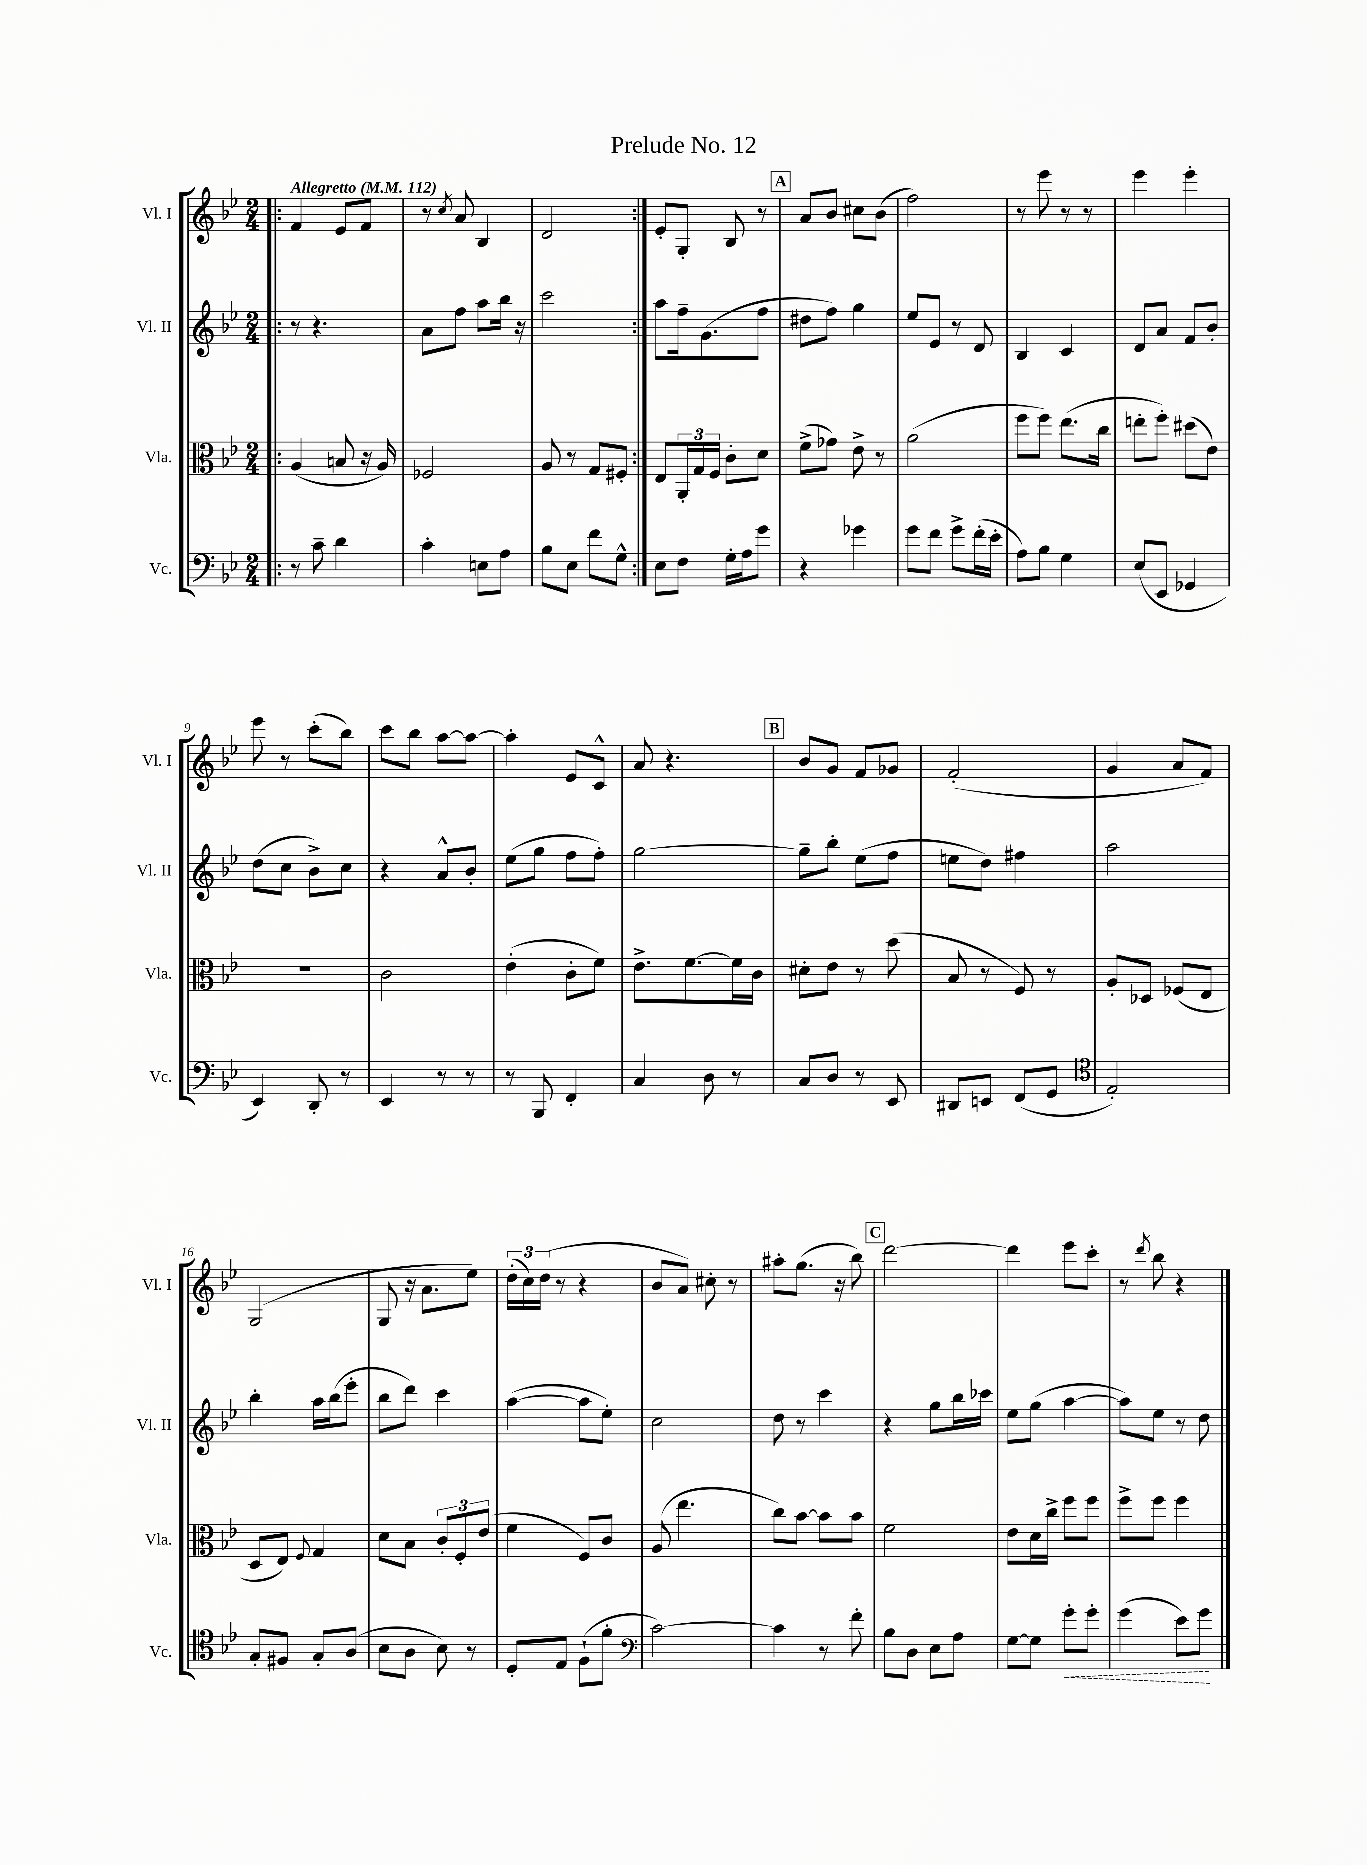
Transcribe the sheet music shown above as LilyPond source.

\header { title = "Prelude No. 12" }
<<
\new StaffGroup <<
\new Staff = "s0" \with { instrumentName = "Vl. I" shortInstrumentName = "Vl. I" } {
    \clef treble \key bes \major \numericTimeSignature \time 2/4 \tempo "Allegretto" 4 = 112
    \repeat volta 2 { \bar ".|:" f'4 ees'8 f'8 |
    r8 \acciaccatura { c''8 } a'8 bes4 |
    d'2 | }
    ees'8-. g8-. bes8 r8 |
    \mark \markup { \box "A" } a'8 bes'8 cis''8 bes'8( |
    f''2) |
    r8 ees'''8 r8 r8 |
    ees'''4 ees'''4-. |
    ees'''8 r8 c'''8-.( bes''8) |
    c'''8 bes''8 a''8~ a''8~ |
    a''4-. ees'8 c'8-^ |
    a'8 r4. |
    \mark \markup { \box "B" } bes'8 g'8 f'8 ges'8 |
    f'2-.( |
    g'4 a'8 f'8) |
    g2( |
    g8 r16 a'8. ees''8) |
    \tuplet 3/2 { d''16-.( c''16) d''16( } r8 r4 |
    bes'8 a'8) cis''8-. r8 |
    ais''8-. g''8.( r16 bes''8) |
    \mark \markup { \box "C" } d'''2~ |
    d'''4 ees'''8 c'''8-. |
    r8 \acciaccatura { d'''8 } bes''8 r4 \bar "|." |
}
\new Staff = "s1" \with { instrumentName = "Vl. II" shortInstrumentName = "Vl. II" } {
    \clef treble \key bes \major \numericTimeSignature \time 2/4
    \repeat volta 2 { \bar ".|:" r8 r4. |
    a'8 f''8 a''8 bes''16 r16 |
    c'''2 | }
    a''8 f''16-- g'8.( f''8 |
    \mark \markup { \box "A" } dis''8 f''8) g''4 |
    ees''8 ees'8 r8 d'8 |
    bes4 c'4 |
    d'8 a'8 f'8 bes'8-. |
    d''8( c''8 bes'8->) c''8 |
    r4 a'8-^ bes'8-. |
    ees''8( g''8 f''8 f''8-.) |
    g''2~ |
    \mark \markup { \box "B" } g''8-- bes''8-. ees''8( f''8 |
    e''8 d''8) fis''4 |
    a''2 |
    bes''4-. a''16 bes''16( ees'''8-. |
    bes''8 d'''8) c'''4 |
    a''4~( a''8 ees''8-.) |
    c''2 |
    d''8 r8 c'''4 |
    \mark \markup { \box "C" } r4 g''8 bes''16 ces'''16 |
    ees''8 g''8( a''4~ |
    a''8) ees''8 r8 d''8 \bar "|." |
}
\new Staff = "s2" \with { instrumentName = "Vla." shortInstrumentName = "Vla." } {
    \clef alto \key bes \major \numericTimeSignature \time 2/4
    \repeat volta 2 { \bar ".|:" a4( b8 r16 a16) |
    fes2 |
    a8 r8 g8 fis8-. | }
    ees8 \tuplet 3/2 { a,16-. g16 f16 } c'8-. d'8 |
    \mark \markup { \box "A" } f'8->( ges'8) ees'8-> r8 |
    a'2( |
    f''8 f''8) ees''8.( c''16 |
    e''8-. f''8-.) dis''8( ees'8) |
    R2 |
    c'2 |
    ees'4-.( c'8-. f'8) |
    ees'8.-> f'8.~ f'16 c'16 |
    \mark \markup { \box "B" } dis'8-. ees'8 r8 d''8( |
    bes8 r8 f8) r8 |
    a8-. des8 fes8( ees8 |
    d8 ees8) \appoggiatura { f8 } g4 |
    d'8 bes8 \tuplet 3/2 { c'8-. f8-. ees'8( } |
    f'4 f8) c'8 |
    a8( ees''4. |
    c''8) bes'8~ bes'8 bes'8 |
    \mark \markup { \box "C" } f'2 |
    ees'8 d'16 c''16-> f''8 f''8 |
    f''8-> f''8 f''4 \bar "|." |
}
\new Staff = "s3" \with { instrumentName = "Vc." shortInstrumentName = "Vc." } {
    \clef bass \key bes \major \numericTimeSignature \time 2/4
    \repeat volta 2 { \bar ".|:" r8 c'8-- d'4 |
    c'4-. e8 a8 |
    bes8 ees8 f'8 g8-^ | }
    ees8 f8 g16-. a16 g'8 |
    \mark \markup { \box "A" } r4 ges'4 |
    g'8 f'8 g'8-> f'16-.( ees'16-. |
    a8) bes8 g4 |
    ees8( ees,8 ges,4 |
    ees,4) d,8-. r8 |
    ees,4 r8 r8 |
    r8 bes,,8 f,4-. |
    c4 d8 r8 |
    \mark \markup { \box "B" } c8 d8 r8 ees,8 |
    dis,8 e,8 f,8( g,8 |
    \clef tenor ees2-.) |
    g8-. fis8 g8-. a8( |
    bes8 a8 bes8) r8 |
    d8-. ees8 f8-!( f'8-. |
    \clef bass c'2~) |
    c'4 r8 f'8-. |
    \mark \markup { \box "C" } bes8 d8 ees8 a8 |
    g8~ g8 \once \override Hairpin.style = #'dashed-line g'8-.\< g'8-. |
    g'4( ees'8) g'8\! \bar "|." |
}
>>
>>
